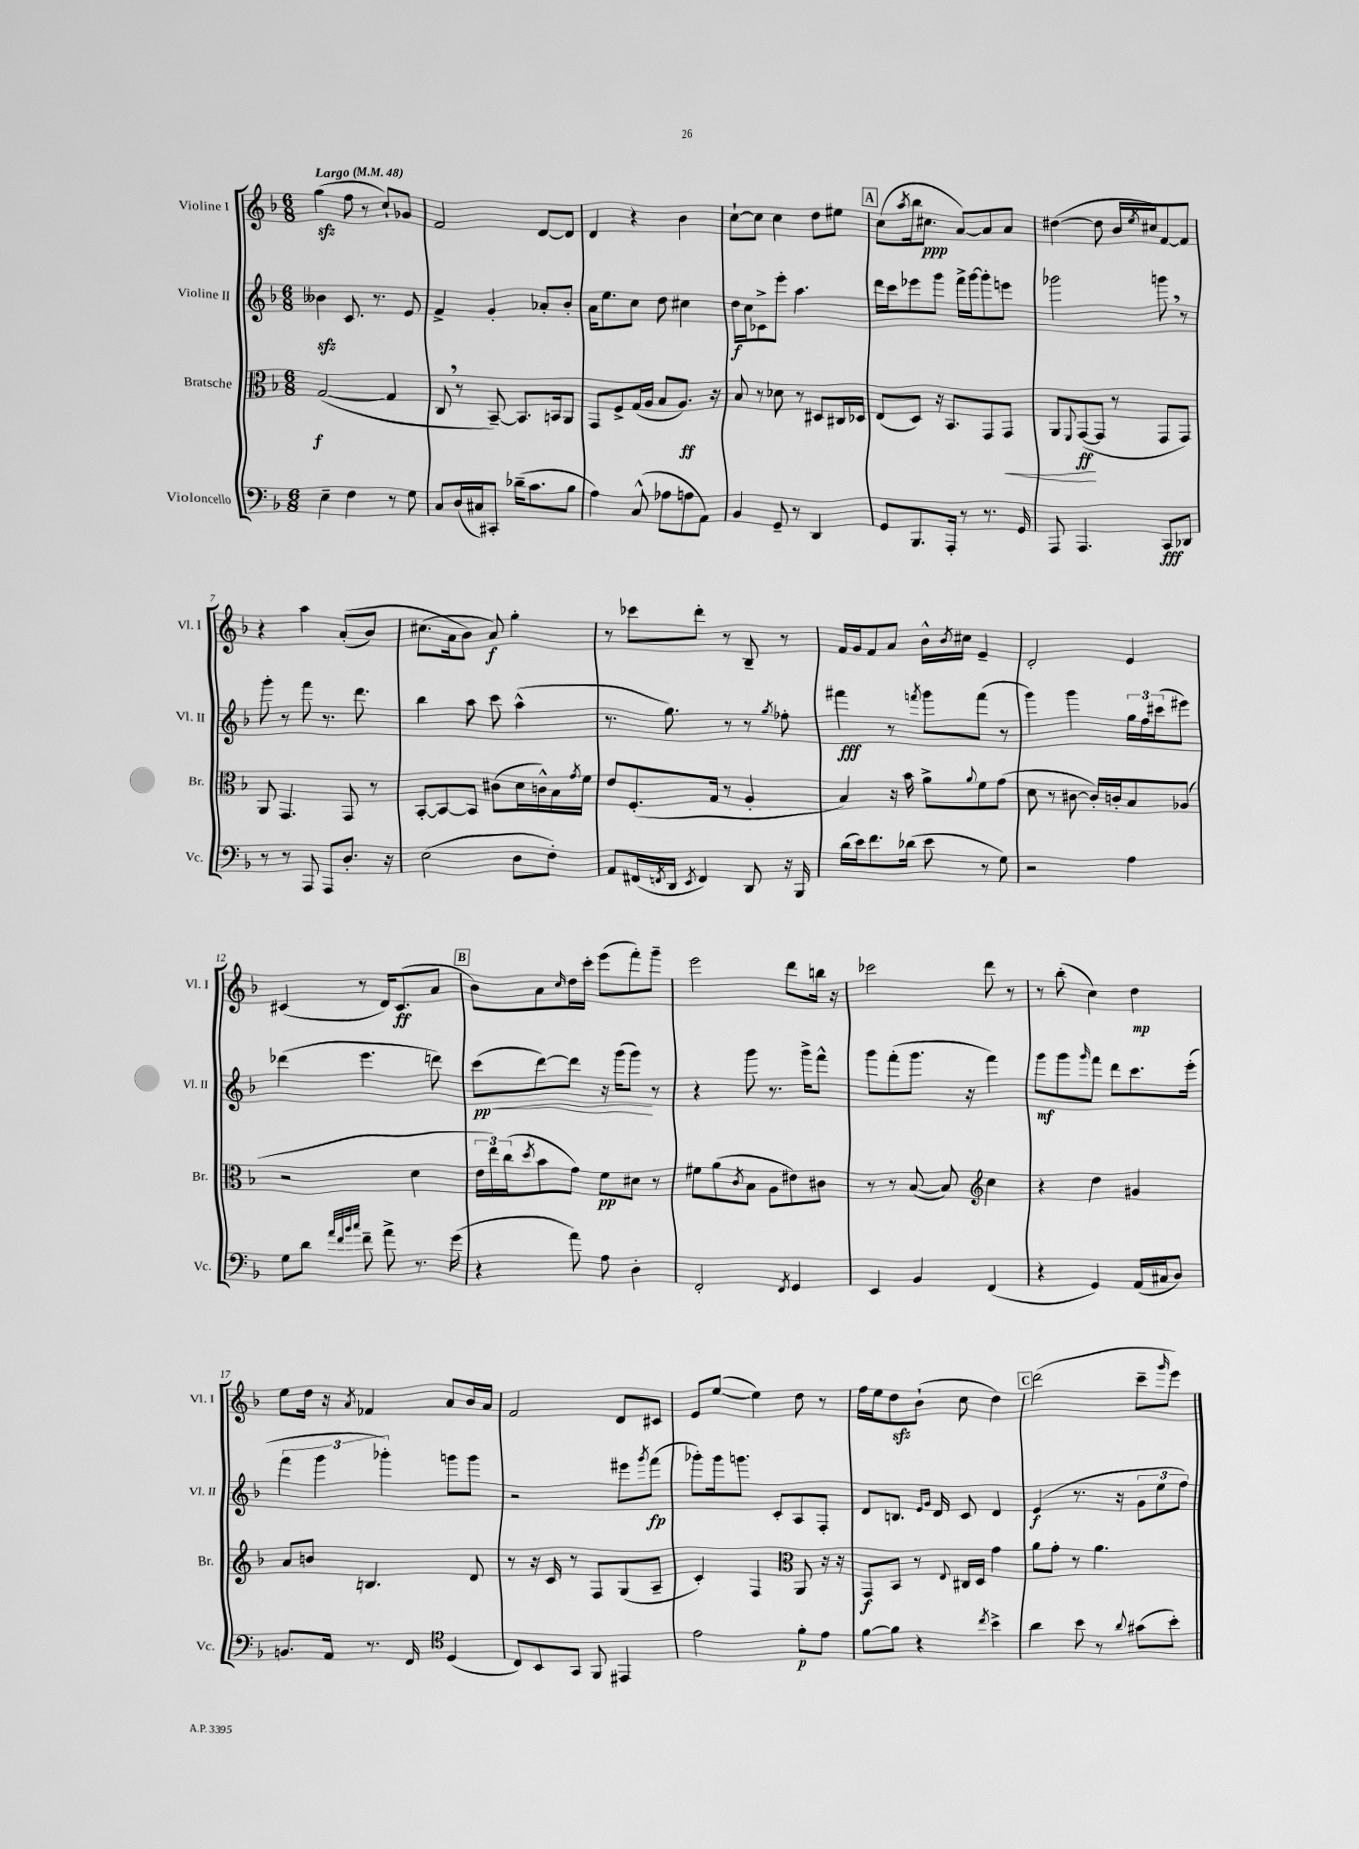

**kern	**kern	**kern	**kern
*staff4	*staff3	*staff2	*staff1
*clefF4	*clefC3	*clefG2	*clefG2
*k[b-]	*k[b-]	*k[b-]	*k[b-]
*M6/8	*M6/8	*M6/8	*M6/8
*MM48	*MM48	*MM48	*MM48
4E~	([2G	4b--	(4gg
4F	.	8.c	8ff
.	.	.	8r
.	.	8.r	.
8r	4G]	.	8cc`)
8G	.	8e	8g-
=	=	=	=
8C	8C	4f^	2f
(16D	8r	.	.
16C#)	.	.	.
8CC#'	[8BB-~)	4g'	.
(16d-~	8.BB-]	.	.
8.c	.	.	.
.	.	8a-'	[8d
.	16BB	.	.
8B-	8AA	8b-'	8d]
=	=	=	=
4A)	8GG	16a	4d
.	.	8.ee	.
.	8F^	.	.
(8C^^	(16G	8cc	4r
.	16A	.	.
8A-	8B-	8dd	.
8A	8.A)	4cc#	4b-
8AA)	.	.	.
.	16r	.	.
=	=	=	=
4BB-	8B-	16dd	[8cc`
.	.	16cc	.
.	8r	8c-^	8cc]
8GG~	8d-	8eee'	4cc
8r	8r	4.aa	.
4DD	8D#	.	8dd
.	16C#	.	8ee#
.	16D-	.	.
=	=	=	=
8GG	(8E	16ddd	(8cc
.	.	16ccc	.
.	.	.	8qaa
8.BBB-	8D)	8eee-	16bb-
.	.	.	8.cc#
.	16r	8ggg	.
16AAA'	8.BB-	.	.
8r	.	16fff^	[8a)
.	.	[16ggg	.
8.r	8GG	8ggg']	8a]
.	8GG	8eee	8a
16GG	.	.	.
=	=	=	=
8AAA	8AA	2ggg-	([4dd#
.	8qqFF	.	.
4.AAA	([8GG	.	.
.	8GG]	.	8dd#]
.	8r	.	16b-
.	.	.	8qee
.	.	.	16cc#)
8CC	8GG	8ggg	[8f
8DD-	8GG)	8r	8f]
=	=	=	=
8r	8AA	8ggg'	4r
8r	4.GG	8r	.
8AAA	.	8fff	4aa
8AAA	.	8.r	.
8.D'	8GG	.	&((8a'
.	.	8.ddd	.
.	8r	.	8b-)
16r	.	.	.
=	=	=	=
(2E	[8BB-'	4bb-	(8.cc#
.	8BB-_	.	.
.	.	.	16a
.	8BB-]	8aa	8b-&)
.	(8c#	8ccc	8a)
8D	16d	(4aa^^	4gg'
.	16c^^)	.	.
8F')	16B-	.	.
.	8qg	.	.
.	16f	.	.
=	=	=	=
8AA	8e	8.r	8r
(16FF#	(8.F'	.	8ccc-
8qFF	.	.	.
16DD	.	8.gg)	.
8qEE	.	.	.
4FF)	.	.	8ddd'
.	16G	.	.
.	8r	8r	8r
8DD	4A'	8r	8B-~
.	.	8qgg	.
16r	.	8ff-'	8r
16BBB-	.	.	.
=	=	=	=
(16d	4B-)	4fff#	16f
16e)	.	.	16g
8.f	.	.	8f
.	16r	8r	8a
(16d-	16b-	.	.
.	.	8qfff	.
8e	8a^	8ggg	16b-^^
.	.	.	8qb-
.	.	.	16cc#
.	8qqa	.	.
8r	8f	(8fff	4e~
8G)	(8g	8r	.
=	=	=	=
2r	8d	4ggg)	2d'
.	8r	.	.
.	[8c#	4ggg	.
.	16c#'])	.	.
.	16c'	.	.
4A	8B-	24gg	4e
.	.	24ff	.
.	.	(24ccc#	.
.	(8A-	8eee#)	.
=	=	=	=
8G	2r	(4ddd-	(4c#
8d	.	.	.
32qqa	.	.	.
32qqf	.	.	.
32qqb-	.	.	.
32qqcc	.	.	.
8f~	.	4.eee	8r
8a^	.	.	16d)
.	.	.	(8.c#
8.r	4d	.	.
.	.	8ddd)	8a
(16g	.	.	.
=	=	=	=
4r	24e	(8ccc	8b-)
.	24ee)	.	.
.	(24cc	.	.
.	8qdd	.	.
.	8b-	[8ddd)	8a
.	.	.	16qqcc
8a)	8g)	8ddd]	16dd
.	.	.	16ccc'
8A	8f	16r	(8eee
.	.	(16ggg	.
4D'	8d#	8ggg)	8fff')
.	8r	8r	8ggg~
=	=	=	=
2FF'	8f#	4r	2eee
.	(8a	.	.
.	8qc	.	.
.	8B-	8ggg	.
.	8A	8.r	.
8qFF	.	.	.
4GG	8e#)	.	8ddd
.	.	16ggg^	.
.	8c#	8fff^^	16bb
.	.	.	16r
=	=	=	=
4EE	8r	8ggg	2ccc-
.	8r	(8fff'	.
4BB-	([8B-	8.ggg	.
.	8B-])	.	.
.	.	16r	.
*	*clefG2	*	*
(4FF	4cc	4fff)	8ddd
.	.	.	8r
=	=	=	=
4r	4r	8ggg	8r
.	.	8ggg	(8bb-'
.	.	16qqggg	.
4GG)	4dd	8fff	4cc)
.	.	8ddd	.
(16AA	4g#	8.ccc	4dd
16C#	.	.	.
8D)	.	.	.
.	.	(16eee'	.
=	=	=	=
8.BB	8a	6fff	8ee
.	8b	.	16dd
.	.	6ggg	.
16AA	.	.	16r
.	.	.	8qa
8.r	4.B	.	4f-
.	.	6ggg-')	.
16FF	.	.	.
*clefC4	*	*	*
(4D	.	8ggg	8a
.	8d	8ggg	16b-
.	.	.	16a
=	=	=	=
8C)	8r	2r	2f
8BB-	16r	.	.
.	16c	.	.
8GG	8r	.	.
8FF	8F	.	.
4EE#	(8G	8eee#	8d
.	.	8qggg	.
.	8A~	(8fff	8c#
=	=	=	=
2e	4c')	8ggg-')	8e
.	.	16ggg-	([8ee
.	.	8.ggg	.
.	4F	.	4ee])
.	.	8c'	.
*	*clefC3	*	*
8f'	8AA	8A	8dd
8e	16r	8F'	8r
.	16r	.	.
=	=	=	=
[8f	8GG	8d	16ff
.	.	.	16ee
8f]	8BB-	8.B	8dd
4r	8r	.	(8b-`
.	.	16qqe	.
.	.	16qqg	.
.	.	16d	.
.	8qqE	.	.
.	16C#	8c	8cc
.	16D	.	.
8qcc	.	.	.
4b-^	4g	4d	4dd)
=	=	=	=
4a	8a	(4e	(2ddd
.	8g'	.	.
8b-	8r	8.r	.
8r	4.a	.	.
.	.	16r	.
8qqa	.	.	.
(8g#	.	12g	8ccc~
.	.	12ee	.
.	.	.	16qqggg
8b-')	.	.	8eee)
.	.	12ff)	.
==	==	==	==
*-	*-	*-	*-
